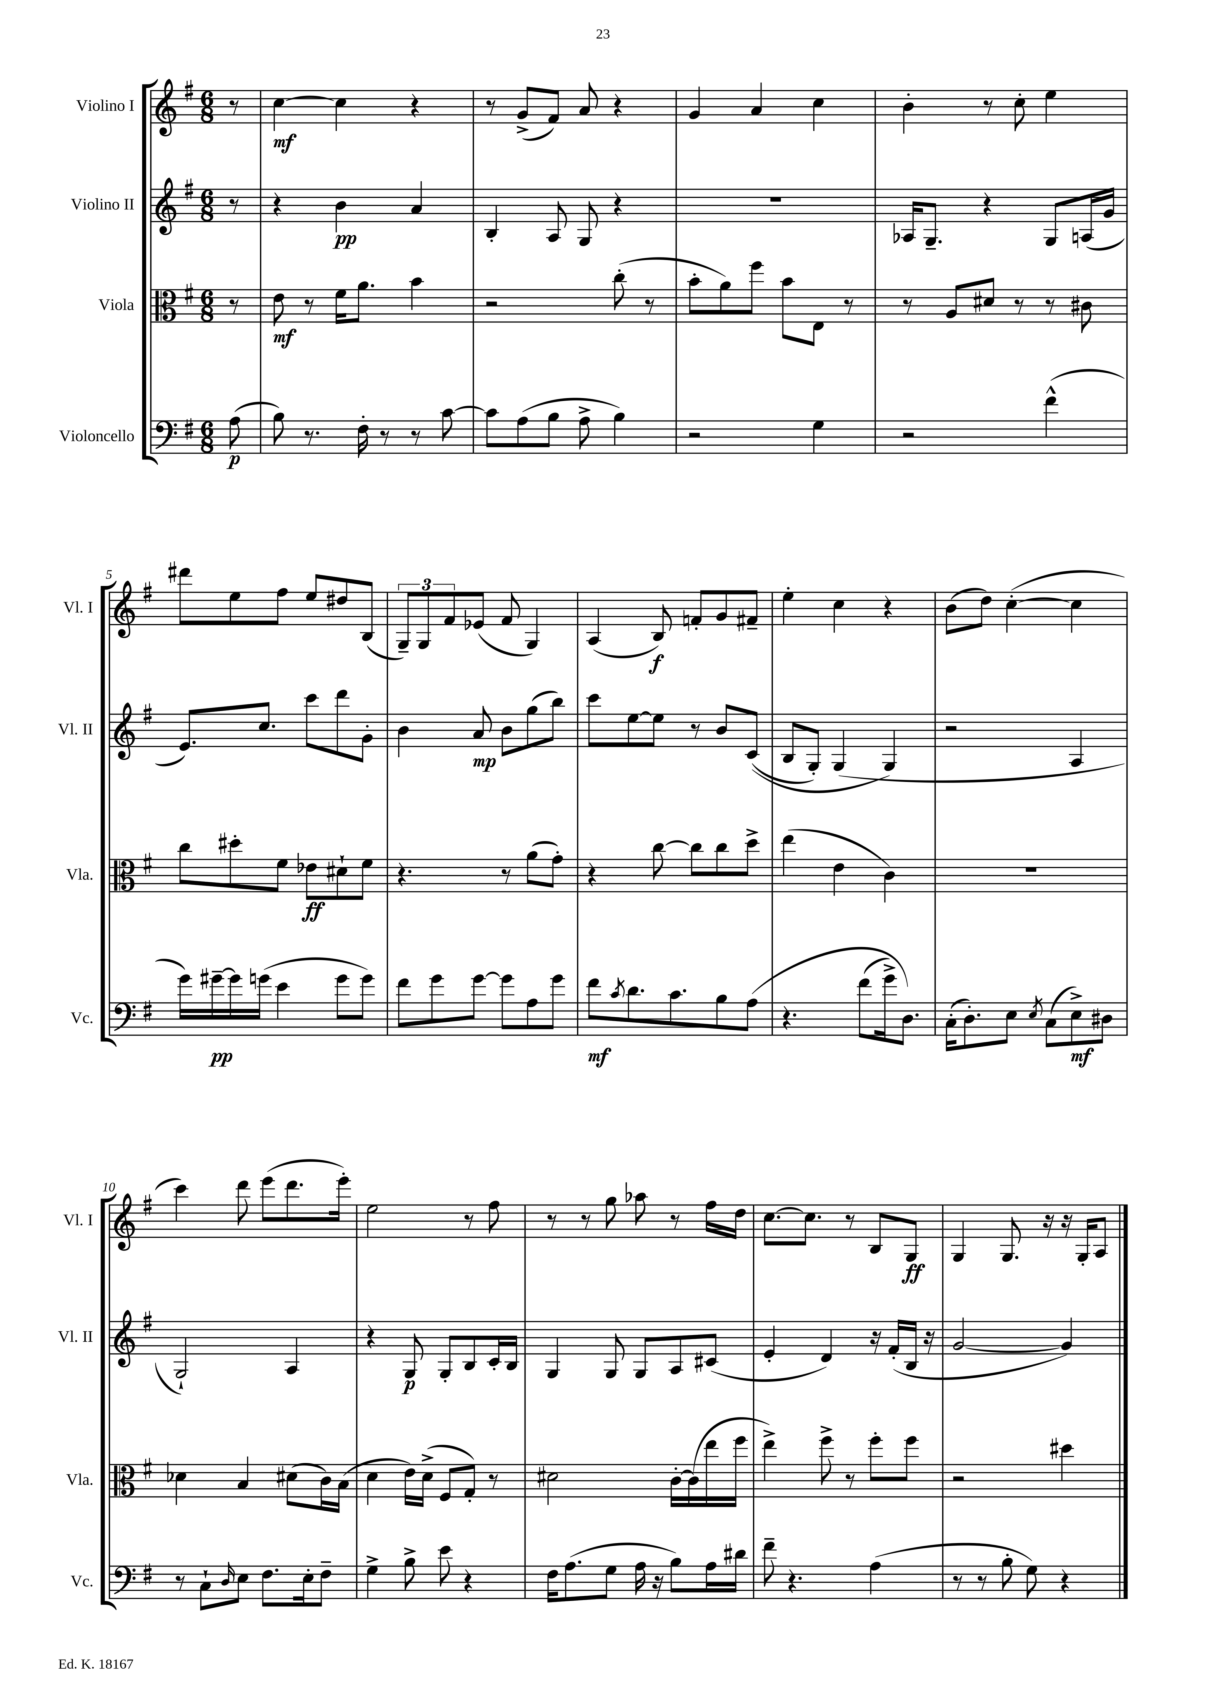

**kern	**kern	**kern	**kern
*staff4	*staff3	*staff2	*staff1
*clefF4	*clefC3	*clefG2	*clefG2
*k[f#]	*k[f#]	*k[f#]	*k[f#]
*M6/8	*M6/8	*M6/8	*M6/8
(8A	8r	8r	8r
=	=	=	=
8B)	8e	4r	[4cc
8.r	8r	.	.
.	16f#	4b	4cc]
16F#'	8.a	.	.
8r	.	.	.
8r	4b	4a	4r
[8c	.	.	.
=	=	=	=
8c]	2r	4B'	8r
(8A	.	.	(8g^
8B	.	8A	8f#)
8A^	.	8G	8a
4B)	(8cc'	4r	4r
.	8r	.	.
=	=	=	=
2r	8b'	2.r	4g
.	8a)	.	.
.	8ff#	.	4a
.	8b	.	.
4G	8E	.	4cc
.	8r	.	.
=	=	=	=
2r	8r	16A-	4b'
.	.	8.G~	.
.	8A	.	.
.	8d#	4r	8r
.	8r	.	8cc'
(4f#^^	8r	8G	4ee
.	8c#	(16A	.
.	.	16g	.
=	=	=	=
16g)	8cc	8.e)	8ddd#
[16g#~	.	.	.
16g#]	8dd#'	.	8ee
(16g	.	8.cc	.
4e	8f#	.	8ff#
.	8e-	8ccc	8ee
8g	8d#`	8ddd	8dd#
8g)	8f#	8g'	(8B
=	=	=	=
8f#	4.r	4b	12G~)
.	.	.	12G
8g	.	.	.
.	.	.	12f#
[8g	.	8a	(8e-
8g]	8r	8b	8f#
8A	(8a	(8gg	4G)
8g	8g')	8bb)	.
=	=	=	=
8f#	4r	8ccc	(4A
8qc	.	.	.
8.d	.	[8ee	.
.	[8cc	8ee]	8B)
8.c	.	.	.
.	8cc]	8r	8f'
8B	8cc	8b	8g
&(8A	8dd^	&((8c	8f#~
=	=	=	=
4.r	(4ee	8B	4ee'
.	.	8G')	.
.	4e	(4G	4cc
(8f#	.	.	.
16g^)	4c)	4G&)	4r
8.D&)	.	.	.
=	=	=	=
(16C'	2.r	2r	(8b
8.D')	.	.	.
.	.	.	8dd)
8E	.	.	([4cc'
8qE	.	.	.
(8C	.	.	.
8E^)	.	4A	4cc]
8D#	.	.	.
=	=	=	=
8r	4d-	2G`)	4ccc)
8C`	.	.	.
16qqD	.	.	.
8E	4B	.	8ddd
8.F#	.	.	(8eee
.	(8d#	4A	8.ddd
16E'	.	.	.
8F#~	16c)	.	.
.	(16B	.	16eee')
=	=	=	=
4G^	4d	4r	2ee
8B^	16e)	8G	.
.	(16d^	.	.
8e	8F#	8G'	.
4r	8G')	8B	8r
.	8r	16c'	8ff#
.	.	16B	.
=	=	=	=
16F#	2d#	4G	8r
(8.A	.	.	.
.	.	.	8r
8G	.	8G	8gg
16A	.	8G	8aa-
16r	.	.	.
8B)	[16c'	8A	8r
.	(16c]	.	.
16A	16ee	(8c#	16ff#
16d#	16ff#	.	16dd
=	=	=	=
8f#~	4ee^)	4e'	[8.cc
4.r	.	.	.
.	.	.	8.cc]
.	8ff#^	4d)	.
.	8r	.	8r
(4A	8ff#'	16r	8B
.	.	(16f#'	.
.	8ff#	16B	8G
.	.	16r	.
=	=	=	=
8r	2r	[2g	4G
8r	.	.	.
8B'	.	.	8.G
8G)	.	.	.
.	.	.	16r
4r	4dd#	4g])	16r
.	.	.	16G'
.	.	.	8A
==	==	==	==
*-	*-	*-	*-
